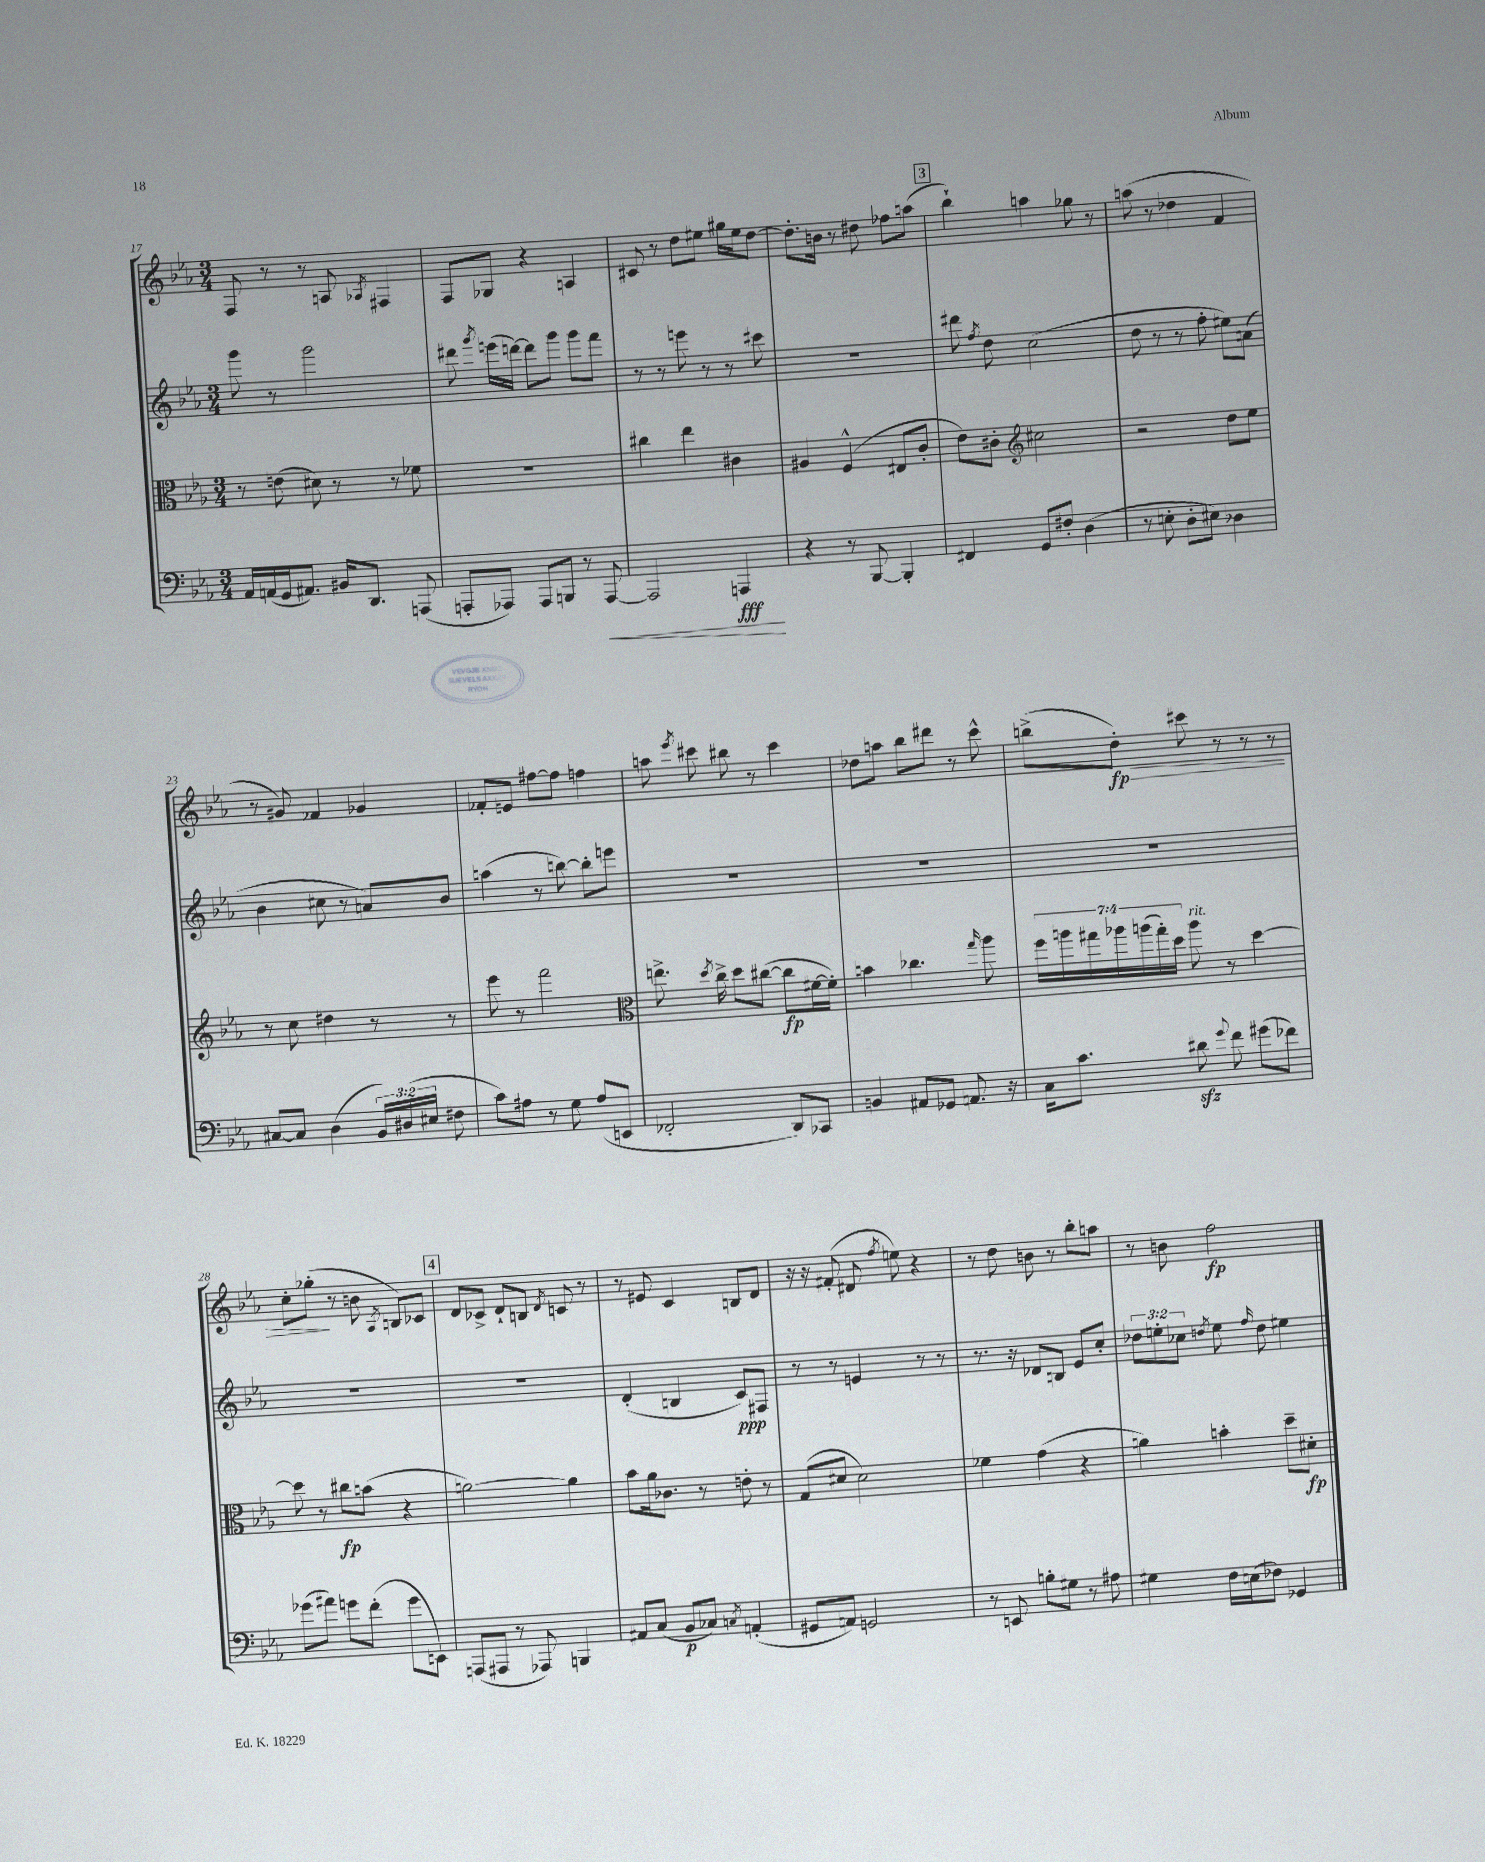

**kern	**kern	**kern	**kern
*staff4	*staff3	*staff2	*staff1
*clefF4	*clefC3	*clefG2	*clefG2
*k[b-e-a-]	*k[b-e-a-]	*k[b-e-a-]	*k[b-e-a-]
*M3/4	*M3/4	*M3/4	*M3/4
16AA-/LL	8r	8ggg\	8F/
(16AA/	.	.	.
16GG/J	(8e\	8r	8r
8.AA#/J)	.	.	.
.	8d#\)	2ggg\	8r
16BB#/LK	8r	.	8A/
8.DD/J	.	.	.
.	.	.	8qA-/
.	8r	.	4F#/
(8AAA/	8f-\	.	.
=	=	=	=
8AAA'/L	2.r	8ddd#\	8F/L
.	.	8qggg/	.
8AAA-/J)	.	(16eee\LL	8G-/J
.	.	[16ddd\JJ)	.
8AAA-/L	.	8ddd\]L	4r
8BBB/J	.	8ggg\J	.
8r	.	8ggg\L	4A/
[8AAA-/	.	8fff\J	.
=	=	=	=
2AAA-/]	4cc#\	8r	8c#/
.	.	8r	8r
.	4ee-\	8eee\	8dd\L
.	.	8r	8ee#\J
4AAA/	4c#\	8r	16gg#\LL
.	.	.	16ee#\J
.	.	8ccc#\	[8dd\J
=	=	=	=
4r	4A#/	2.r	8.dd'\]L
.	.	.	16b\Jk
8r	(4F^^/	.	8r
[8BBB-/	.	.	8dd#\
4BBB-'/]	8E#/L	.	8ff-\L
.	8c'/J	.	(8aa\J
=	=	=	=
4FF#/	8e-\L)	8ddd#\	4bb-`\)
.	.	8qff/	.
.	8c#'\J	8dd\	.
*	*clefG2	*	*
8GG/L	2cc#\	(2cc\	4aa\
8F#'/J	.	.	.
(4D\	.	.	8gg-\
.	.	.	8r
=	=	=	=
8r	2r	8dd\	(8aa\
8E'\	.	8r	8r
8D'\L	.	8r	4dd-\
8E#\J)	.	8ff'\	.
4D-\	8dd\L	8ee#\L)	4f/
.	8ee-\J	(8a\J	.
=	=	=	=
[8C#/L	8r	4b-\	8r
8C#/]J	8cc\	.	8g#/)
(4D\	4dd#\	8cc#\	4f-/
.	.	8r	.
24BB-/LL)	8r	8a/L)	4g-/
(24D#/	.	.	.
24E#/JJ	.	.	.
8F#\	8r	8b-/J	.
=	=	=	=
8c\L)	8eee-\	(4aa\	8f-'/L
8A#\J	8r	.	8e/J
8r	2fff\	8r	[8ff#\L
8G\	.	[8bb\)	8ff#\]J
(8A#/L	.	8bb'\]L	4ff\
8EE/J	.	8eee\J	.
=	=	=	=
*	*clefC3	*	*
2FF-'/	8.ee^\	2.r	8aa\
.	.	.	8qeee-/
.	.	.	8ccc#\
.	8qdd/	.	.
.	16cc^\	.	.
.	8dd\L	.	8bb#\
.	([8cc#\J	.	8r
8DD/L)	8cc#\]L	.	4ccc#\
8CC-/J	[16f#\L	.	.
.	16f#'\]JJ)	.	.
=	=	=	=
4BB/	4b\	2.r	8dd-\L
.	.	.	8aa\J
8AA#/L	4.cc-\	.	8bb-\L
8GG-/J	.	.	8ddd#\J
8.AA/	.	.	8r
.	16qqgg/	.	.
.	8aa-\	.	8ccc^^\
16r	.	.	.
=	=	=	=
16C\LK	28ff\LL	2.r	(8bb^\L
.	28aa\	.	.
8.c\J	.	.	.
.	28gg#\	.	.
.	28aa-\	.	.
.	.	.	8dd'\J)
.	(28aa\	.	.
.	28gg#'\)	.	.
.	28dd\JJ	.	.
8d#\	8aa\	.	8ccc#\
8qqg/	.	.	.
8f\	8r	.	8r
(8g#\L	[4dd\	.	8r
8f-\J)	.	.	8r
=	=	=	=
(8g-\L	8dd\]	2.r	8cc'\L
8a#\J)	8r	.	(8gg-'\J
8g\L	8cc#\L	.	8r
(8f'\J	(8b\J	.	8b\
.	.	.	8qA-/
8g\L	4r	.	8B/L)
8EE\J)	.	.	8c-/J
=	=	=	=
(8AAA/L	[2a\)	2.r	8d/L
8AAA#/J	.	.	8c-^/J
8r	.	.	8d`/L
8AAA-/)	.	.	8B/J
.	.	.	8qd/
4BBB/	4a\]	.	8c/
.	.	.	8r
=	=	=	=
8AA#/L	8b-\L	(4d'/	8r
(8C/J	16a-\k	.	8e#/
.	8.c-\J	.	.
8BB-/L	.	4B/	4c/
8C-/J)	8r	.	.
8qC/	.	.	.
(4AA'/	8e'\	8c/L)	8B/L
.	8r	8F#/J	8d/J
=	=	=	=
8GG#/L	(8G/L	8r	16r
.	.	.	16r
8AA/J)	8d#/J	8r	(8f#'/
2GG/	2d#\)	4e/	8d#/
.	.	.	8qff/
.	.	.	8ee\)
.	.	8r	4r
.	.	8r	.
=	=	=	=
8r	4f-\	8.r	8r
8EE/	.	.	8dd\
.	.	16r	.
8B'\L	(4g\	8d-/L	8b\
8G#\J	.	8B/J	8r
8r	4r	8e-/L	8bb-'\L
8A#\	.	8cc'/J	8aa\J
=	=	=	=
4G#\	4a\)	12dd-\L	8r
.	.	12ee'\	.
.	.	.	8b\
.	.	12cc-\J	.
.	.	8qdd/	.
16F\LL	4b'\	8ee\	2ff\
(16E\J	.	.	.
.	.	16qqff/	.
8F-\J)	.	8dd\	.
4GG-/	8dd~\L	4ee#\	.
.	8d#'\J	.	.
==	==	==	==
*-	*-	*-	*-
